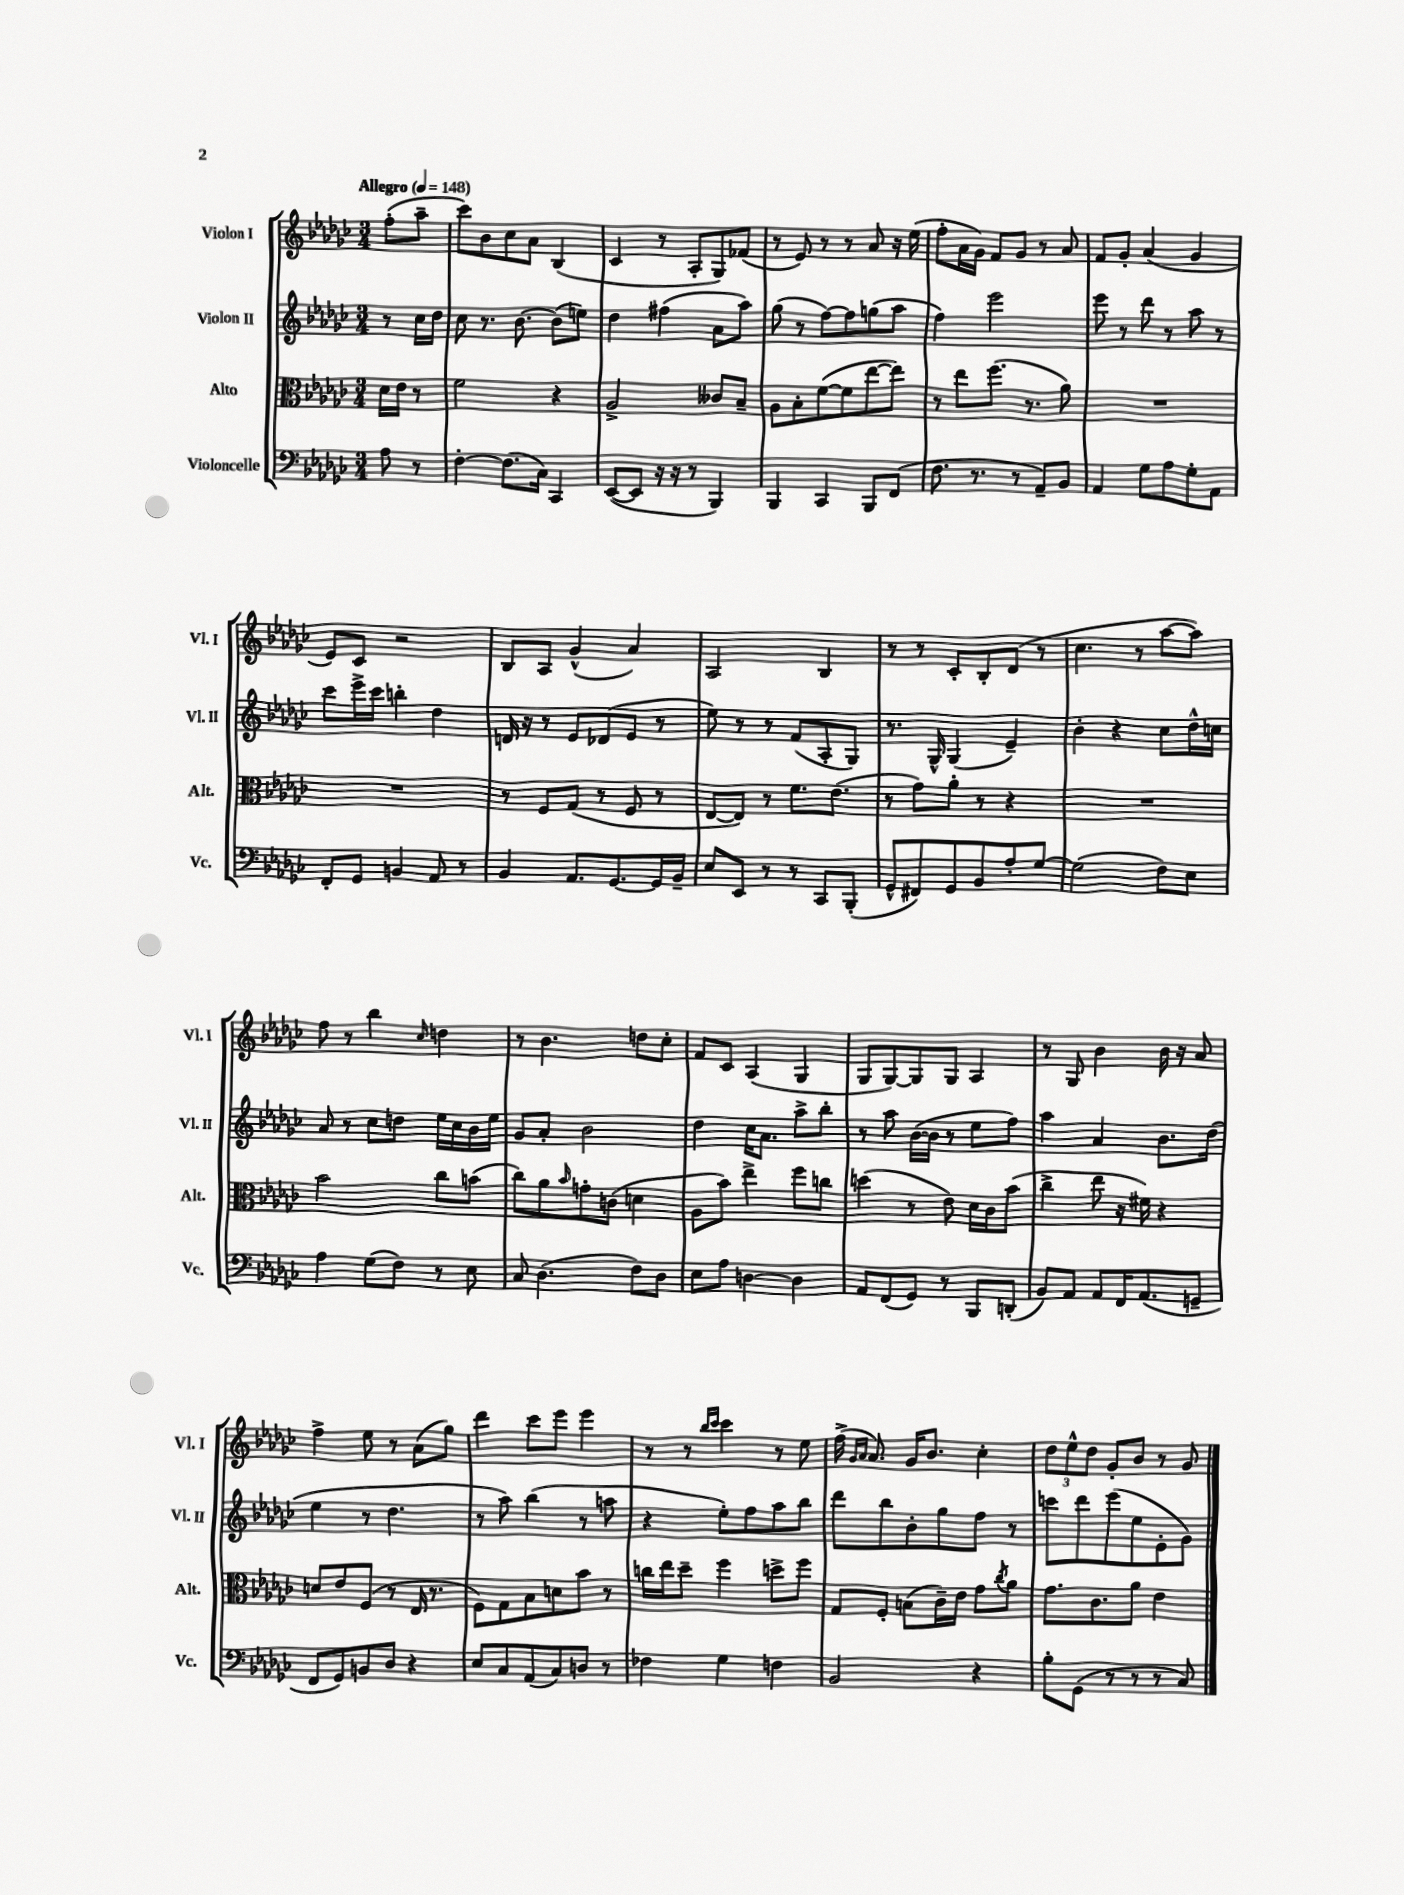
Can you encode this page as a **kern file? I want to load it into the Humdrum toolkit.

**kern	**kern	**kern	**kern
*staff4	*staff3	*staff2	*staff1
*clefF4	*clefC3	*clefG2	*clefG2
*k[b-e-a-d-g-c-]	*k[b-e-a-d-g-c-]	*k[b-e-a-d-g-c-]	*k[b-e-a-d-g-c-]
*M3/4	*M3/4	*M3/4	*M3/4
*MM148	*MM148	*MM148	*MM148
8A-	16d-	8r	(8ff'
.	16e-	.	.
8r	8r	16cc-	8aa-~
.	.	16dd-	.
=	=	=	=
[4F'	2f	8cc-	8ccc-)
.	.	8.r	8b-
(8.F]	.	.	8cc-
.	.	[8.b-	.
.	.	.	8a-
16C-)	.	.	.
4CC-	4r	(8b-]	(4B-
.	.	8ee)	.
=	=	=	=
([8EE-	2A-^	4dd-	4c-
8EE-]	.	.	.
16r	.	(4ff#	8r
16r	.	.	.
8r	.	.	8A-'
4BBB-)	8c--	8a-	8G-)
.	8B-~	8aa-)	(8f-
=	=	=	=
4BBB-	8A-	(8gg-	8r
.	8B-'	8r	8e-)
4CC-	([8f	[8ff)	8r
.	8f]	8ff]	8r
8BBB-	[8ee-	(8gg	8a-
(8FF	8ee-])	8aa-	16r
.	.	.	(16ee-
=	=	=	=
8.F	8r	4ff)	8ff'
.	8ee-	.	16a-
8.r	.	.	16g-)
.	(8.ff	2eee-	8f
8r	.	.	8g-
.	8.r	.	.
8AA-~)	.	.	8r
8BB-	8a-)	.	8a-
=	=	=	=
4AA-	2.r	8eee-	8f
.	.	8r	8g-'
8G-	.	8ddd-	(4a-
8A-	.	8r	.
8G-'	.	8aa-	4g-
8AA-	.	8r	.
=	=	=	=
8FF'	2.r	8ccc-	8e-)
8GG-	.	16eee-^	8c-
.	.	16ccc-	.
4BB	.	4bb'	2r
8AA-	.	4dd-	.
8r	.	.	.
=	=	=	=
4BB-	8r	16d	8B-
.	.	16r	.
.	8F	8r	8A-
8.AA-	(8G-	8e-	(4g-^^
.	8r	(8d-	.
[8.GG-	.	.	.
.	8F	8e-	4a-)
16GG-]	8r	8r	.
16BB-~	.	.	.
=	=	=	=
8E-	[8E-	8ee-)	2A-
8EE-	8E-])	8r	.
8r	8r	8r	.
8r	8.f	(8f	.
8CC-	.	8A-'	4B-
.	(8.e-	.	.
(8BBB-'	.	8G-)	.
=	=	=	=
8GG-^^	8r	8.r	8r
8FF#)	8g-)	.	8r
.	.	16G-^^	.
8GG-	8a-'	(4G-	8c-'
8BB-	8r	.	8B-'
8A-'	4r	4e-~)	(8d-
[8G-	.	.	8r
=	=	=	=
(2G-]	2.r	4b-'	4.cc-
.	.	4r	.
.	.	.	8r
8F)	.	8cc-	[8aa-
8E-	.	16dd-^^	8aa-])
.	.	16cc	.
=	=	=	=
4A-	2b-	8a-	8ff
.	.	8r	8r
(8G-	.	8cc-	4bb-
8F)	.	8dd	.
.	.	.	16qqcc-
8r	8cc-	16ee-	4dd
.	.	16cc-	.
8E-	(8b	16b-	.
.	.	16ee-	.
=	=	=	=
8C-	8cc-)	8g-	8r
(4.D-	8a-	8a-'	4.b-
.	16qqb-	.	.
.	8g'	2b-	.
.	(8c	.	.
8F)	4d	.	8dd
8D-	.	.	8cc-'
=	=	=	=
8E-	8A-	4dd-	8f
8A-	8b-)	.	8c-
[4D	4ee-^	16cc-	(4A-
.	.	8.a-	.
4D]	8ff	8aa-^	4G-
.	8cc	8bb-'	.
=	=	=	=
8AA-	(4dd	8r	8G-
(8FF	.	8aa-	[8G-)
8GG-)	8r	([16b-	8G-]
.	.	16b-]	.
8r	8e-)	8r	8G-
8BBB-	16d-	8ee-	4A-
.	16c-	.	.
(8DD'	(8b-	8ff)	.
=	=	=	=
8BB-)	4cc-^	4aa-	8r
8AA-	.	.	8G-
8AA-	8ee-	4a-	4b-
16FF	16r	.	.
(8.AA-	16f#)	.	.
.	4r	8.b-	16b-
.	.	.	16r
8GG~	.	.	8a-
.	.	(16dd-	.
=	=	=	=
8FF	8d	4ee-	4ff^
8GG-)	8e-	.	.
8BB	(8F	8r	8ee-
8D-	8r	4.dd-	8r
4r	16E-	.	(8a-
.	8.r	.	.
.	.	.	8gg-)
=	=	=	=
8E-	8F)	8r	4ddd-
8C-	8G-	8aa-)	.
(8AA-	8B-	(4bb-	8ccc-
8C-)	8d	.	8eee-
8D	8b-	8r	4eee-
8r	8r	8aa	.
=	=	=	=
4F-	16cc	4r	8r
.	16ee-	.	.
.	8dd-~	.	8r
.	.	.	16qqbb-
.	.	.	16qqccc-
4G-	4ff	8ee-')	4ccc-
.	.	8ff	.
4F	8dd^	8aa-	8r
.	8ff	8bb-	8ee-
=	=	=	=
2BB-	8G-	8ddd-	(16ff^
.	.	.	16qqg-
.	.	.	16qqa-
.	.	.	8.a-)
.	8F'	8bb-	.
.	(8B	8b-'	16g-
.	.	.	8.b-
.	16c-~)	8gg-	.
.	16e-	.	.
4r	8g-	8ff	4cc-'
.	8qcc-	.	.
.	8a-	8r	.
=	=	=	=
8B-'	8.g-	8ccc	12dd-
.	.	.	12ee-^^
(8GG-	.	8ddd-	.
.	.	.	12dd-
.	8.c-	.	.
8r	.	(8eee-	8g-'
8r	8a-	8ee-	8b-
8r	4e-	8e-'	8r
8C-)	.	8g-)	8g-
==	==	==	==
*-	*-	*-	*-
